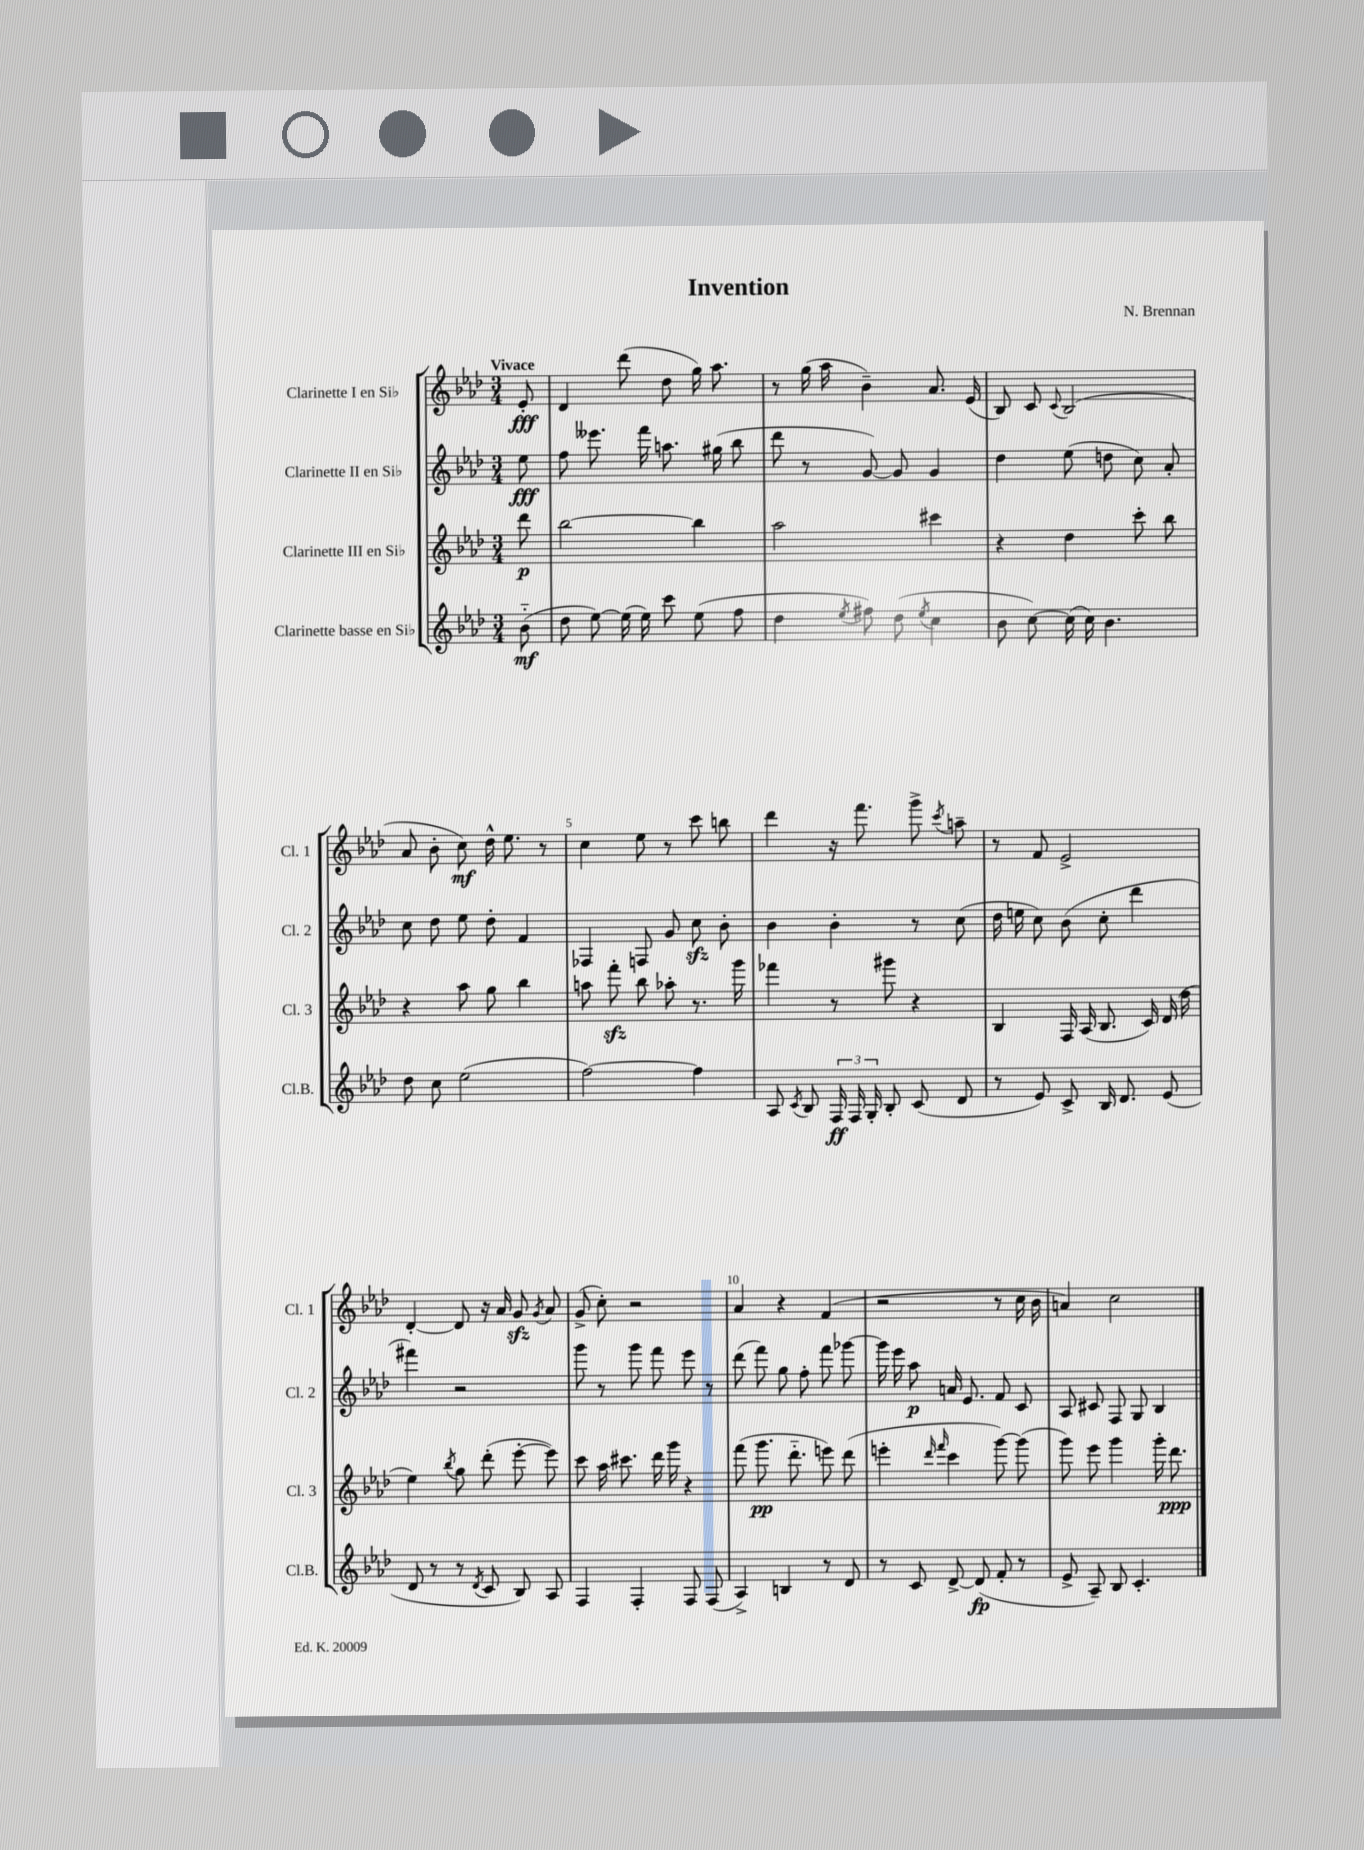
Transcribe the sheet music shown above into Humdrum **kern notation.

**kern	**dynam	**kern	**dynam	**kern	**dynam	**kern	**dynam
*part4	*part4	*part3	*part3	*part2	*part2	*part1	*part1
*staff4	*staff4	*staff3	*staff3	*staff2	*staff2	*staff1	*staff1
*I"Clarinette basse en Si♭	*	*I"Clarinette III en Si♭	*	*I"Clarinette II en Si♭	*	*I"Clarinette I en Si♭	*
*I'Cl.B.	*	*I'Cl. 3	*	*I'Cl. 2	*	*I'Cl. 1	*
*clefG2	*	*clefG2	*	*clefG2	*	*clefG2	*
*k[b-e-a-d-]	*	*k[b-e-a-d-]	*	*k[b-e-a-d-]	*	*k[b-e-a-d-]	*
*M3/4	*	*M3/4	*	*M3/4	*	*M3/4	*
=	=	=	=	=	=	=	=
!	!	!	!	!	!	!LO:TX:a:B:t=Vivace	!
(8b-\	mf	8ddd-\	p	8ee-\	fff	8e-'/	fff
=1	=1	=1	=1	=1	=1	=1	=1
8dd-\	.	[2bb-\	.	8ff\	.	4d-/	.
[8ee-\)	.	.	.	8.eee--X\	.	.	.
(16ee-\]	.	.	.	.	.	(8ddd-\	.
16ee-\)	.	.	.	16fff\	.	.	.
8ccc\	.	.	.	8.aan\	.	8dd-\	.
(8ee-\	.	4bb-\]	.	.	.	16gg\)	.
.	.	.	.	(16gg#X\	.	8.aa-\	.
8ff\	.	.	.	8bb-\	.	.	.
=2	=2	=2	=2	=2	=2	=2	=2
4dd-\	.	2aa-\	.	8ddd-\	.	8r	.
.	.	.	.	8r	.	(16gg\	.
.	.	.	.	.	.	16aa-\	.
8qee-/	.	.	.	.	.	.	.
8ff#X\)	.	.	.	[8g/)	.	4b-~\)	.
(8dd-\	.	.	.	8g/]	.	.	.
8qee-/	.	.	.	.	.	.	.
4cc\	.	4ccc#X\	.	4g/	.	8.a-/	.
.	.	.	.	.	.	(16e-/	.
=3	=3	=3	=3	=3	=3	=3	=3
8b-\	.	4r	.	4dd-\	.	8B-/)	.
[8cc\)	.	.	.	.	.	8c/	.
.	.	.	.	.	.	8qqc/	.
(16cc\]	.	4dd-\	.	(8ee-\	.	(2B-/	.
16cc\)	.	.	.	.	.	.	.
4.b-\	.	.	.	8ddn\	.	.	.
.	.	8ccc'\	.	8cc\)	.	.	.
.	.	8bb-\	.	8a-'/	.	.	.
!!LO:LB:g=z
=4	=4	=4	=4	=4	=4	=4	=4
8dd-\	.	4r	.	8cc\	.	8a-/	.
8cc\	.	.	.	8dd-\	.	8b-'\	.
(2ee-\	.	8aa-\	.	8ee-\	.	8cc\)	mf
.	.	8gg\	.	8dd-'\	.	16dd-^^\	.
.	.	.	.	.	.	8.ee-\	.
.	.	4bb-\	.	4f/	.	.	.
.	.	.	.	.	.	8r	.
=5	=5	=5	=5	=5	=5	=5	=5
[2ff\)	.	8aan\	.	4F-X/	.	4cc\	.
.	.	8fffzz'\	.	.	.	.	.
.	.	8bb-\	.	8Fn/	.	8ee-\	.
.	.	8aa-X'\	.	8g/	.	8r	.
4ff\]	.	8.r	.	8cczz\	.	8ccc\	.
.	.	.	.	8b-'\	.	8bbn\	.
.	.	16ggg\	.	.	.	.	.
=6	=6	=6	=6	=6	=6	=6	=6
8A-/	.	4fff-X\	.	4b-\	.	4ddd-\	.
8qc/	.	.	.	.	.	.	.
8B-/	.	.	.	.	.	.	.
24F/	ff	8r	.	4b-'\	.	16r	.
24F/	.	.	.	.	.	.	.
.	.	.	.	.	.	8.fff\	.
24G'/	.	.	.	.	.	.	.
8B-'/	.	8ggg#X\	.	.	.	.	.
(8c/	.	4r	.	8r	.	8ggg^\	.
.	.	.	.	.	.	8qccc/	.
8d-/	.	.	.	(8cc\	.	8aan~\	.
=7	=7	=7	=7	=7	=7	=7	=7
8r	.	4B-/	.	16dd-\	.	8r	.
.	.	.	.	16een\	.	.	.
8e-/)	.	.	.	8cc\)	.	8f/	.
8c^/	.	16F/	.	(8b-\	.	2e-^/	.
.	.	(16A-/	.	.	.	.	.
16B-/	.	8.B-/	.	8cc'\	.	.	.
8.d-/	.	.	.	.	.	.	.
.	.	.	.	4ddd-\	.	.	.
.	.	16c/)	.	.	.	.	.
(8e-/	.	(16d-/	.	.	.	.	.
.	.	16dd-\	.	.	.	.	.
!!LO:LB:g=z
=8	=8	=8	=8	=8	=8	=8	=8
8d-/	.	4ee-\)	.	4fff#X\)	.	[4d-'/	.
8r	.	.	.	.	.	.	.
.	.	8qbb-/	.	.	.	.	.
8r	.	8gg\	.	2r	.	8d-/]	.
8qd-/	.	.	.	.	.	.	.
8c/	.	(8ddd-'\	.	.	.	16r	.
.	.	.	.	.	.	16a-/	.
8B-/)	.	[8eee-'\	.	.	.	8gzz/	.
.	.	.	.	.	.	8qg/	.
8A-/	.	8eee-\])	.	.	.	8a-/	.
=9	=9	=9	=9	=9	=9	=9	=9
4F/	.	8ccc\	.	8ggg\	.	(8g^/	.
.	.	16aa-\	.	8r	.	8cc'\)	.
.	.	8.ccc#X\	.	.	.	.	.
4F'/	.	.	.	8ggg\	.	2r	.
.	.	16ddd-\	.	8fff\	.	.	.
.	.	16ggg\	.	.	.	.	.
8F/	.	4r	.	8eee-\	.	.	.
(8F/	.	.	.	8r	.	.	.
=10	=10	=10	=10	=10	=10	=10	=10
4A-^/)	.	(8fff\	.	(8ddd-\	.	4a-/	.
.	.	8.ggg\	pp	8fff\)	.	.	.
4Bn/	.	.	.	8gg\	.	4r	.
.	.	8.ddd-\	.	.	.	.	.
.	.	.	.	8ff'\	.	.	.
8r	.	8eeen\)	.	8fff\	.	(4f/	.
8d-/	.	(8ddd-\	.	[8ggg-X\	.	.	.
=11	=11	=11	=11	=11	=11	=11	=11
8r	.	4eeen'\	.	16ggg-\]	.	2r	.
.	.	.	.	16eee-\	.	.	.
8c/	.	.	.	8aa-\	p	.	.
.	.	16qqddd-/	.	.	.	.	.
.	.	16qqfff/	.	.	.	.	.
[8d-^/	.	4ccc\	.	16an/	.	.	.
.	.	.	.	8.e-/	.	.	.
(8d-/]	fp	.	.	.	.	.	.
8f'/	.	[8ggg\)	.	8f/	.	8r	.
8r	.	(8ggg\]	.	8c/	.	16cc\	.
.	.	.	.	.	.	16b-\	.
=12	=12	=12	=12	=12	=12	=12	=12
8e-^/	.	8ggg\)	.	8A-/	.	4an/)	.
8A-~/)	.	8eee-\	.	8c#X/	.	.	.
8B-/	.	4ggg\	.	8F/	.	2cc\	.
4.c'/	.	.	.	8G/	.	.	.
.	.	16ggg'\	.	4B-/	.	.	.
.	.	8.ddd-\	ppp	.	.	.	.
==	==	==	==	==	==	==	==
*-	*-	*-	*-	*-	*-	*-	*-
